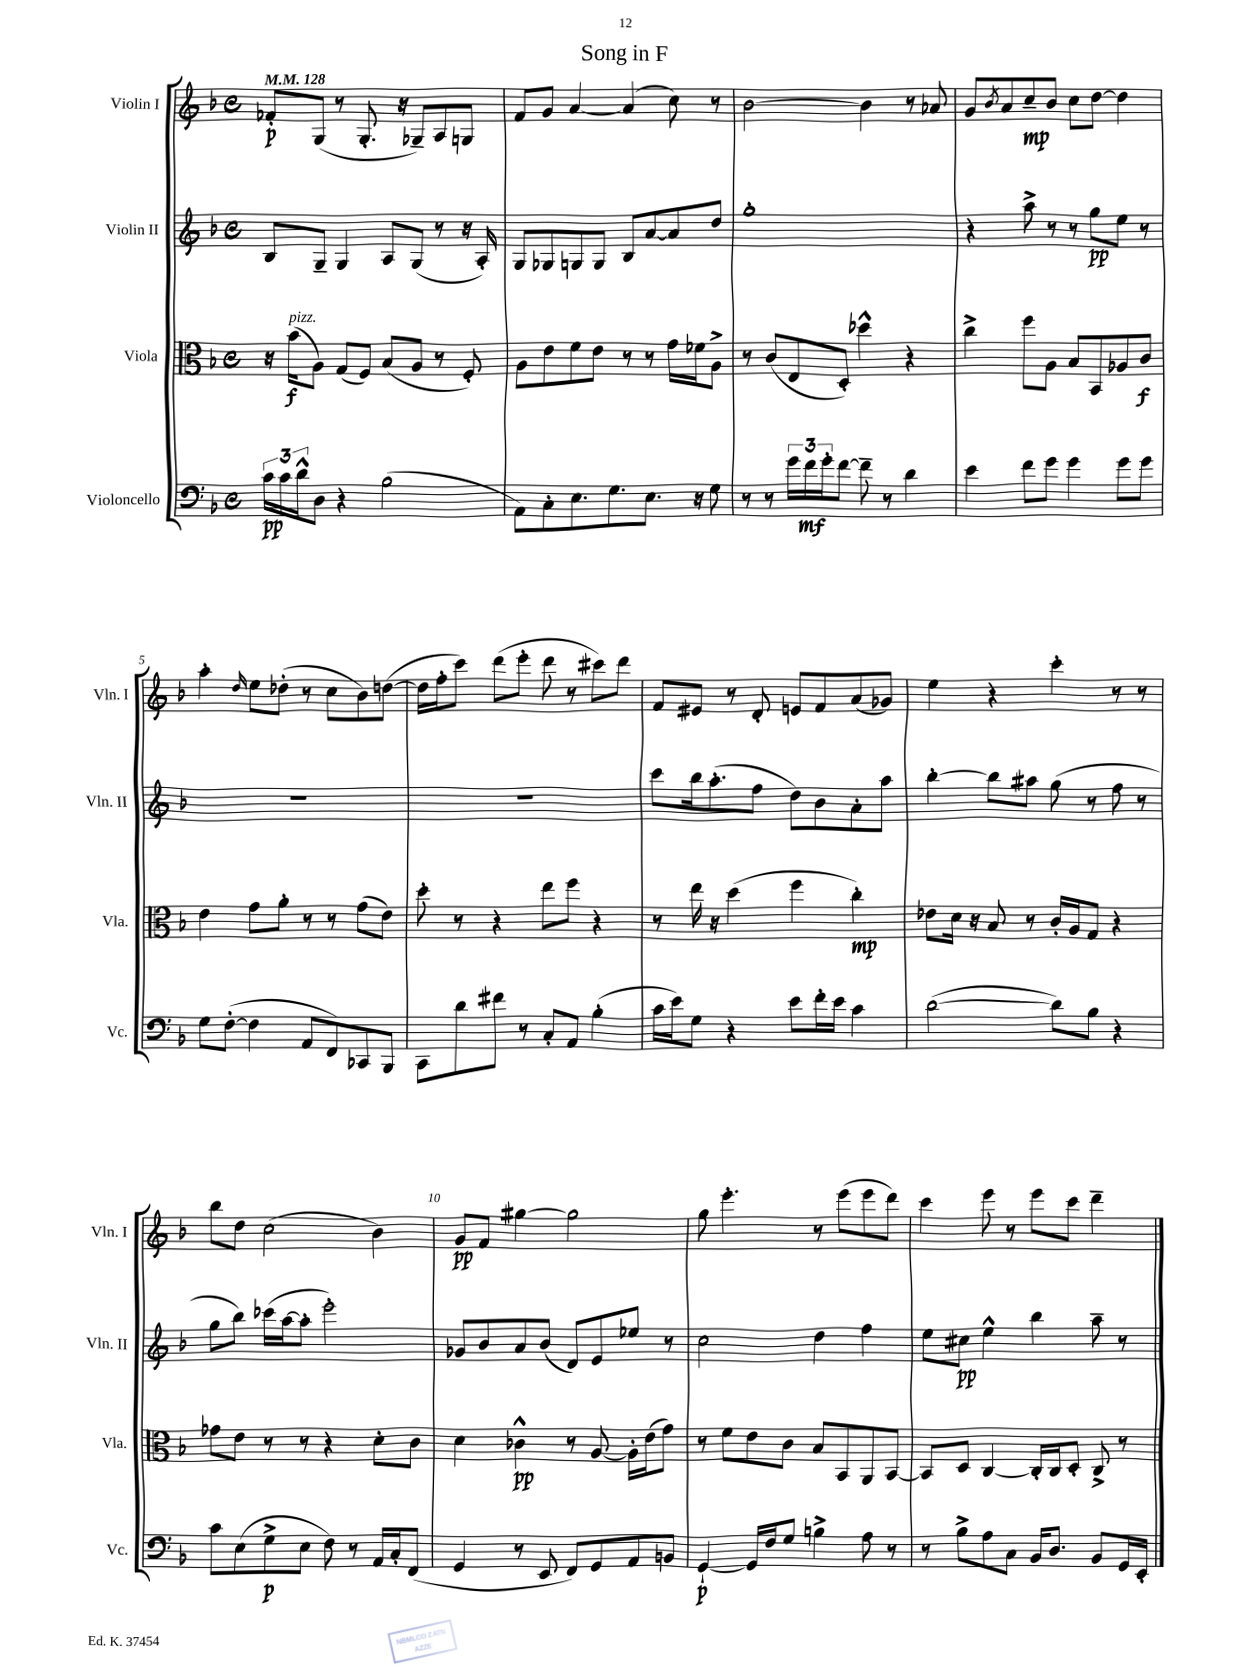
\header { title = "Song in F" }
<<
\new StaffGroup <<
\new Staff = "s0" \with { instrumentName = "Violin I" shortInstrumentName = "Vln. I" } {
    \clef treble \key f \major \defaultTimeSignature \time 4/4 \tempo 4 = 128
    fes'8-.\p g8( r8 g8.-. r16 ges8--) a8 g8 |
    f'8 g'8 a'4~ a'4( c''8) r8 |
    bes'2~ bes'4 r8 aes'8 |
    g'8 \acciaccatura { bes'8 } a'8 c''8--\mp bes'8 c''8 d''8~ d''4 |
    a''4-. \grace { d''16 } e''8 des''8-.( r8 c''8 bes'8) d''8~( |
    d''16 f''16-. c'''8) d'''8( e'''8-. d'''8 r8 cis'''8) d'''8 |
    f'8 eis'8 r8 d'8-. e'8 f'8 a'8( ges'8) |
    e''4 r4 c'''4-. r8 r8 |
    bes''8 d''8 c''2( bes'4) |
    g'8\pp f'8 gis''4~ gis''2 |
    g''8 e'''4.-. r8 e'''8( e'''8 d'''8) |
    c'''4 e'''8 r8 e'''8 c'''8 d'''4-- \bar "|." |
}
\new Staff = "s1" \with { instrumentName = "Violin II" shortInstrumentName = "Vln. II" } {
    \clef treble \key f \major \defaultTimeSignature \time 4/4
    bes8 g8-- g4 a8 g8( r8 r16 a16-.) |
    g8 ges8 g8 g8 bes8 a'8~ a'8 d''8 |
    g''1-. |
    r4 a''8-> r8 r8 g''8\pp e''8 r8 |
    r1 |
    R1 |
    c'''8 bes''16 a''8.-.( f''8 d''8) bes'8 a'8-. a''8 |
    bes''4~-. bes''8 ais''8 g''8( r8 f''8 r8 |
    g''8 bes''8) ces'''16( a''16~ a''8-. e'''2-.) |
    ges'8 bes'8 a'8 bes'8( d'8) e'8 ees''8 r8 |
    c''2 d''4 f''4 |
    e''8 cis''8\pp e''4-^ bes''4 a''8-- r8 \bar "|." |
}
\new Staff = "s2" \with { instrumentName = "Viola" shortInstrumentName = "Vla." } {
    \clef alto \key f \major \defaultTimeSignature \time 4/4
    r16 bes'16\f^\markup { \italic "pizz." }( a8) g8( f8) bes8( a8 r8 f8-.) |
    a8 e'8 f'8 e'8 r8 r8 g'16 fes'16 a8-> |
    r8 c'8( e8 d8-.) des''4-^ r4 |
    c''4-> f''8 a8 bes8 bes,8 aes8 c'8\f |
    e'4 g'8 a'8-. r8 r8 g'8( e'8) |
    d''8-. r8 r4 e''8 f''8 r4 |
    r8 e''16 r16 d''4( f''4 c''4-.\mp) |
    ees'8 d'16 r16 bes8 r8 c'16-. a16 g8 r4 |
    ges'8 e'8 r8 r8 r4 d'8-. c'8 |
    d'4 ces'4-^\pp r8 a8~ a16-. e'16( g'8) |
    r8 f'8 e'8 c'8 bes8 bes,8 a,8 bes,8~ |
    bes,8 d8 c4~ c16-. c16 d8-. c8-> r8 \bar "|." |
}
\new Staff = "s3" \with { instrumentName = "Violoncello" shortInstrumentName = "Vc." } {
    \clef bass \key f \major \defaultTimeSignature \time 4/4
    \tuplet 3/2 { c'16\pp c'16 d'16-^ } d8 r4 bes2( |
    a,8) c8-. e8. g8. e8. r16 g8 |
    r8 r8 \tuplet 3/2 { g'16 f'16\mf g'16-. } f'8~ f'8-- r8 d'4 |
    e'4 f'8 g'8 g'4 g'8 g'8 |
    g8 f8~-.( f4 a,8 f,8) ces,8 bes,,8 |
    c,8 d'8 fis'8 r8 c8-. a,8 bes4-.( |
    c'16 e'16) g8 r4 e'8 f'16-. e'16 c'4 |
    d'2~( d'8) bes8 r4 |
    c'8 e8( g8->\p e8 f8) r8 a,16 c16-. f,8( |
    g,4 r8 e,8 f,8) g,8 a,8 b,8 |
    g,4~-!\p g,16 f16 g8 b4-> a8 r8 |
    r8 bes8-> a8 c8 bes,16 d8. bes,8 g,16 e,16-. \bar "|." |
}
>>
>>
\layout { \context { \Score \override BarNumber.break-visibility = ##(#f #t #t) barNumberVisibility = #(every-nth-bar-number-visible 5) } }
